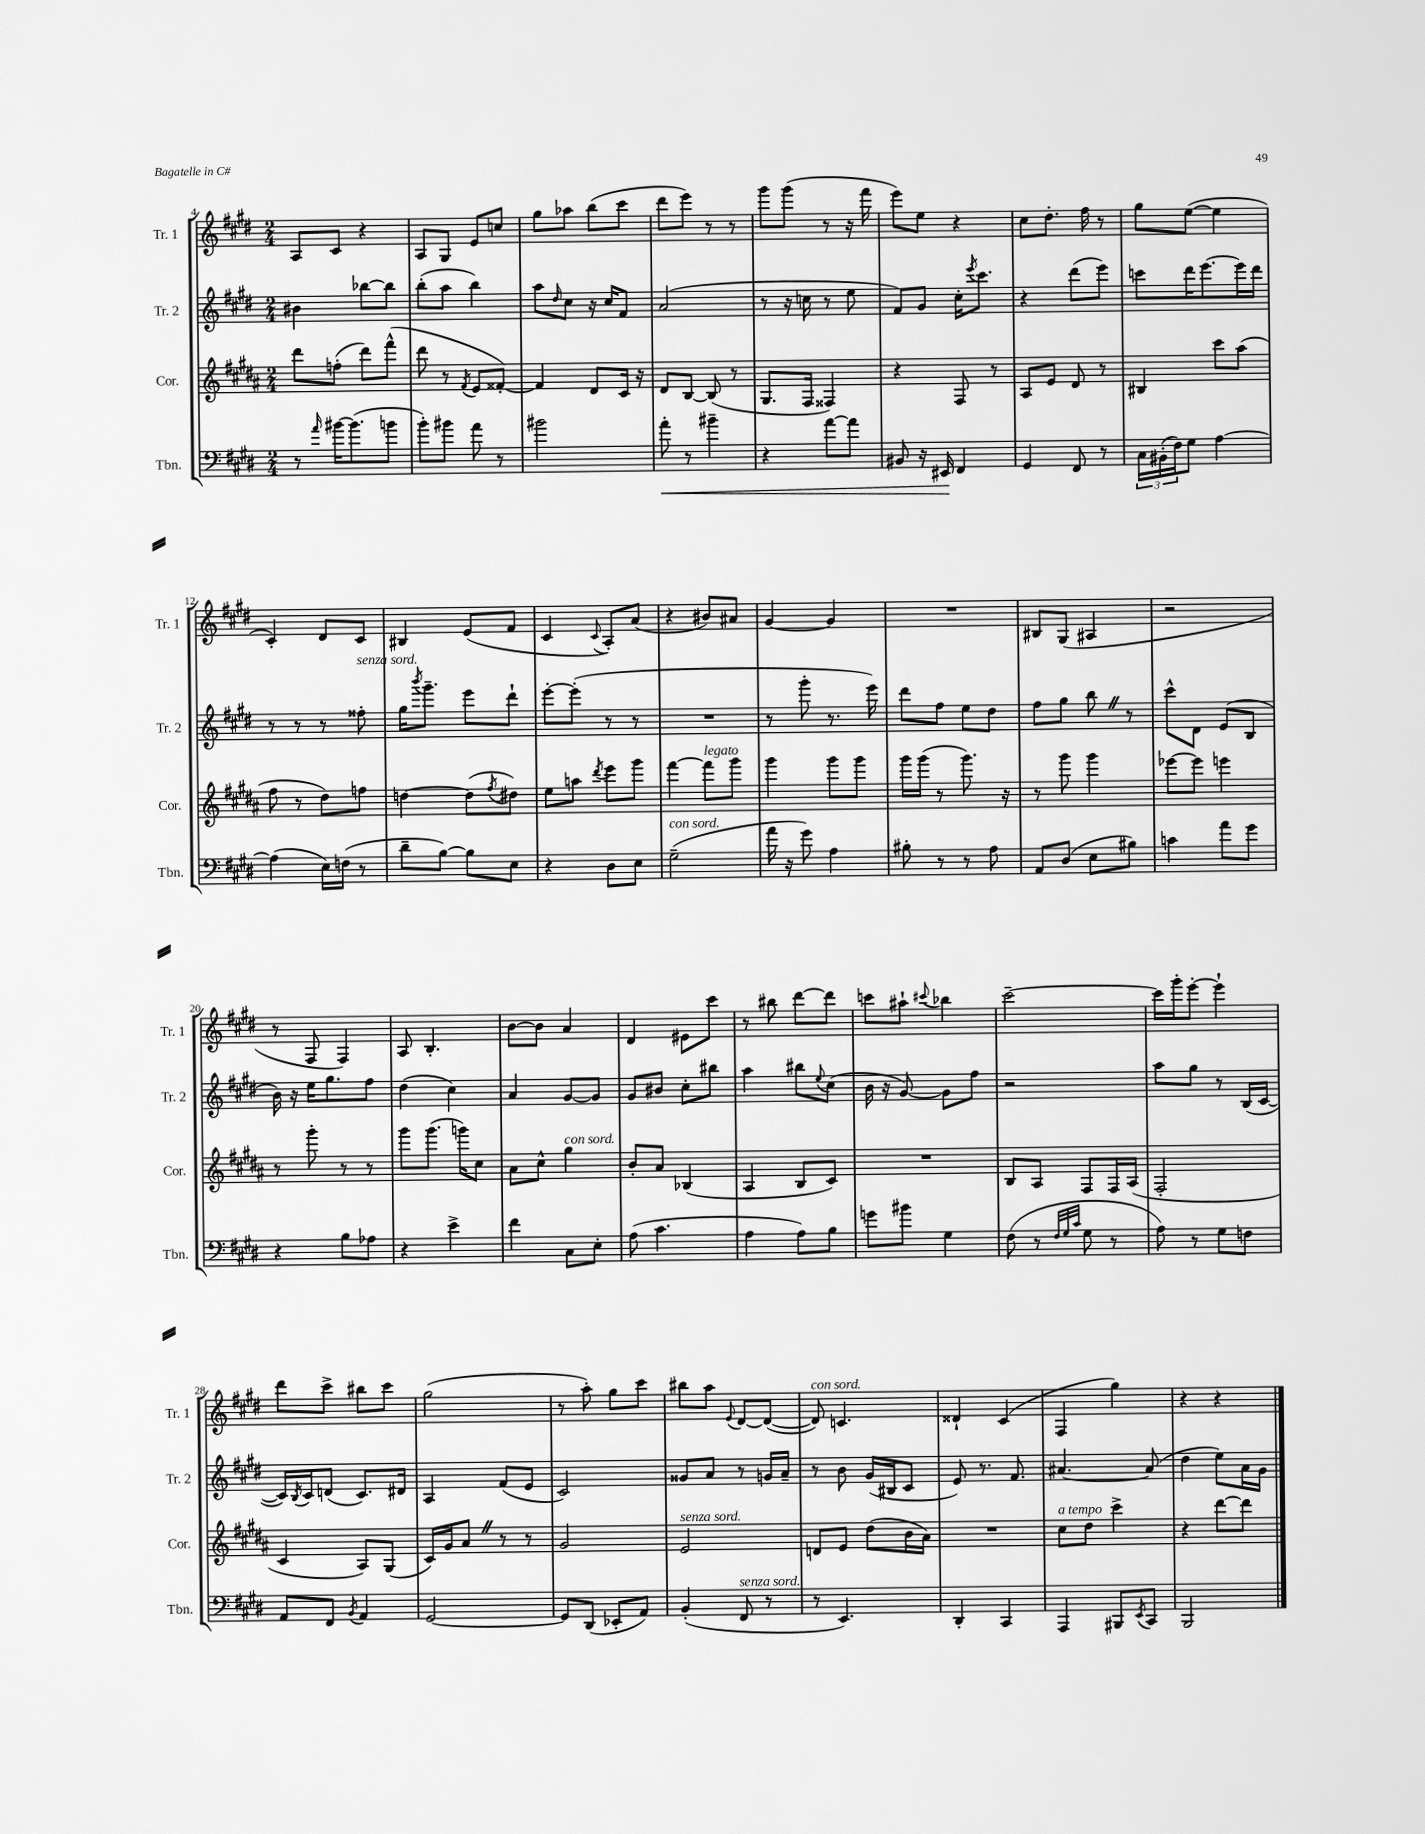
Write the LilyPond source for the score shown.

<<
\new StaffGroup <<
\new Staff = "s0" \with { instrumentName = "Tr. 1" shortInstrumentName = "Tr. 1" } {
    \clef treble \key e \major \numericTimeSignature \time 2/4
    a8 cis'8 r4 |
    a8 gis8 e'8 c''8 |
    gis''8 aes''8 b''8( cis'''8 |
    dis'''8 e'''8) r8 r8 |
    gis'''8 gis'''8( r8 r16 fis'''16 |
    e'''8) e''8 r4 |
    cis''8 dis''8.-. fis''16 r8 |
    gis''8 e''8~( e''4 |
    cis'4-.) dis'8 cis'8 |
    bis4 e'8( fis'8 |
    cis'4 \appoggiatura { cis'8 } a8-.) a'8( |
    r4 bis'8) ais'8 |
    gis'4~ gis'4 |
    R2 |
    bis8 gis8( ais4 |
    r2 |
    r8 fis8 fis4) |
    a8 b4.-. |
    b'8~ b'8 a'4 |
    dis'4 eis'8 cis'''8 |
    r8 bis''8 dis'''8~ dis'''8 |
    c'''8 ais''8-! \appoggiatura { cis'''8 } bes''4 |
    cis'''2~-- |
    cis'''16 gis'''16-. e'''8~-. e'''4-! |
    dis'''8 cis'''8-> bis''8 cis'''8 |
    gis''2( |
    r8 a''8-.) gis''8 cis'''8 |
    bis''8 a''8 \appoggiatura { e'8 } dis'8~ dis'8~( |
    dis'8^\markup { \italic "con sord." }) c'4. |
    disis'4-! cis'4( |
    fis4 gis''4) |
    r4 r4 \bar "|." |
}
\new Staff = "s1" \with { instrumentName = "Tr. 2" shortInstrumentName = "Tr. 2" } {
    \clef treble \key e \major \numericTimeSignature \time 2/4
    bis'4 bes''8~ bes''8 |
    b''8-.( a''8 b''4) |
    a''8 \grace { dis''16 } cis''8 r16 cis''16 fis'8 |
    a'2( |
    r8 r16 c''16 r8 e''8 |
    fis'8) gis'8 cis''16-. \acciaccatura { e'''8 } cis'''8. |
    r4 dis'''8( e'''8) |
    c'''8 dis'''16 e'''8.~ e'''16 dis'''16 |
    r8 r8 r8 fisis''8-.^\markup { \italic "senza sord." } |
    gis''16 \acciaccatura { b'''8 } gis'''8.-- e'''8 dis'''8-! |
    e'''8~-. e'''8-.( r8 r8 |
    R2 |
    r8 gis'''8-. r8. e'''16) |
    dis'''8 fis''8 e''8 dis''8 |
    fis''8 gis''8 b''8 \once \override BreathingSign.text = \markup { \musicglyph "scripts.caesura.straight" } \breathe r8 |
    cis'''8-^ dis'8 e'8( b8 |
    b'16) r16 e''16 gis''8. fis''8 |
    dis''4( cis''4) |
    a'4 gis'8~ gis'8 |
    gis'8 bis'8 cis''8-. bis''8 |
    a''4 bis''8 \appoggiatura { e''8 } cis''8( |
    b'16 r16 gis'8~) gis'8 fis''8 |
    r2 |
    a''8 gis''8 r8 b16( cis'16~ |
    cis'16) \acciaccatura { b8 } cis'16 d'8( cis'8.) dis'16 |
    a4 fis'8( e'8 |
    cis'2) |
    gisis'8 a'8 r8 g'16 a'16-- |
    r8 b'8 gis'16( bis16 cis'8 |
    e'8) r8. fis'8. |
    ais'4.~ ais'8( |
    dis''4 e''8) a'16 gis'16 \bar "|." |
}
\new Staff = "s2" \with { instrumentName = "Cor." shortInstrumentName = "Cor." } {
    \clef treble \key b \major \numericTimeSignature \time 2/4
    dis'''8 f''8-.( dis'''8) fis'''8-^( |
    dis'''8 r8 \acciaccatura { fis'8 } e'8 fisis'8~-.) |
    fisis'4 dis'8 cis'16 r16 |
    dis'8 b8~ b8( r8 |
    gis8. fis16 fisis4) |
    r4 fis8 r8 |
    ais8 e'8 dis'8 r8 |
    bis4 cis'''8 ais''8( |
    fis''8 r8 dis''8) f''8 |
    d''4~ d''8( \acciaccatura { fis''8 } dis''8) |
    e''8 a''8 \acciaccatura { dis'''8 } e'''8 gis'''8 |
    fis'''4~ fis'''8^\markup { \italic "legato" } gis'''8 |
    gis'''4 gis'''8 gis'''8 |
    gis'''16 gis'''16( r8 gis'''8.) r16 |
    r8 gis'''8 gis'''4 |
    ees'''8~ ees'''8 e'''4 |
    r8 gis'''8-. r8 r8 |
    gis'''8 gis'''8.( g'''16) cis''8 |
    ais'8 cis''8-^ gis''4^\markup { \italic "con sord." } |
    b'8-. ais'8 bes4( |
    ais4 b8 cis'8) |
    R2 |
    b8 ais8 fis8 fis16 ais16( |
    fis2-. |
    cis'4 ais8) gis8( |
    cis'16) gis'16 ais'8 \once \override BreathingSign.text = \markup { \musicglyph "scripts.caesura.straight" } \breathe r8 r8 |
    gis'2 |
    e'2^\markup { \italic "senza sord." } |
    d'8 e'8 dis''8( b'16 ais'16) |
    R2 |
    cis''8^\markup { \italic "a tempo" } dis''8 cis'''4-> |
    r4 dis'''8~ dis'''8 \bar "|." |
}
\new Staff = "s3" \with { instrumentName = "Tbn." shortInstrumentName = "Tbn." } {
    \clef bass \key e \major \numericTimeSignature \time 2/4
    r8 \grace { a'16 } bis'16~ bis'8.( b'8 |
    b'8-.) bis'8 a'8 r8 |
    bis'2 |
    a'8-.\< r8 bis'4-- |
    r4 a'8~ a'8 |
    bis,8 r16 eis,16\! fis,4 |
    gis,4 fis,8 r8 |
    \tuplet 3/2 { cis16 bis,16-.( fis16) } gis8 a4~ |
    a4( e16) f16( r8 |
    dis'8-- b8~) b8 e8 |
    r4 dis8 e8 |
    gis2--^\markup { \italic "con sord." }( |
    a'16 r16 gis'8) a4 |
    bis8-. r8 r8 a8 |
    a,8 dis8( e8 bis8) |
    c'4 a'8 gis'8 |
    r4 b8 aes8 |
    r4 e'4-> |
    fis'4 cis8 e8-. |
    a8( cis'4. |
    a4 a8) b8 |
    g'8 bis'8 gis4 |
    fis8( r8 \grace { fis32 gis32 cis'32 } gis8 r8 |
    a8) r8 gis8 f8 |
    a,8 fis,8 \acciaccatura { b,8 } a,4 |
    gis,2~ |
    gis,8 dis,8( ees,8-. a,8) |
    b,4-.( fis,8^\markup { \italic "senza sord." } r8 |
    r8 e,4.) |
    dis,4-. cis,4 |
    a,,4 bis,,8 \acciaccatura { e,8 } cis,8 |
    b,,2 \bar "|." |
}
>>
>>
\layout { \context { \Score currentBarNumber = #4 } }
